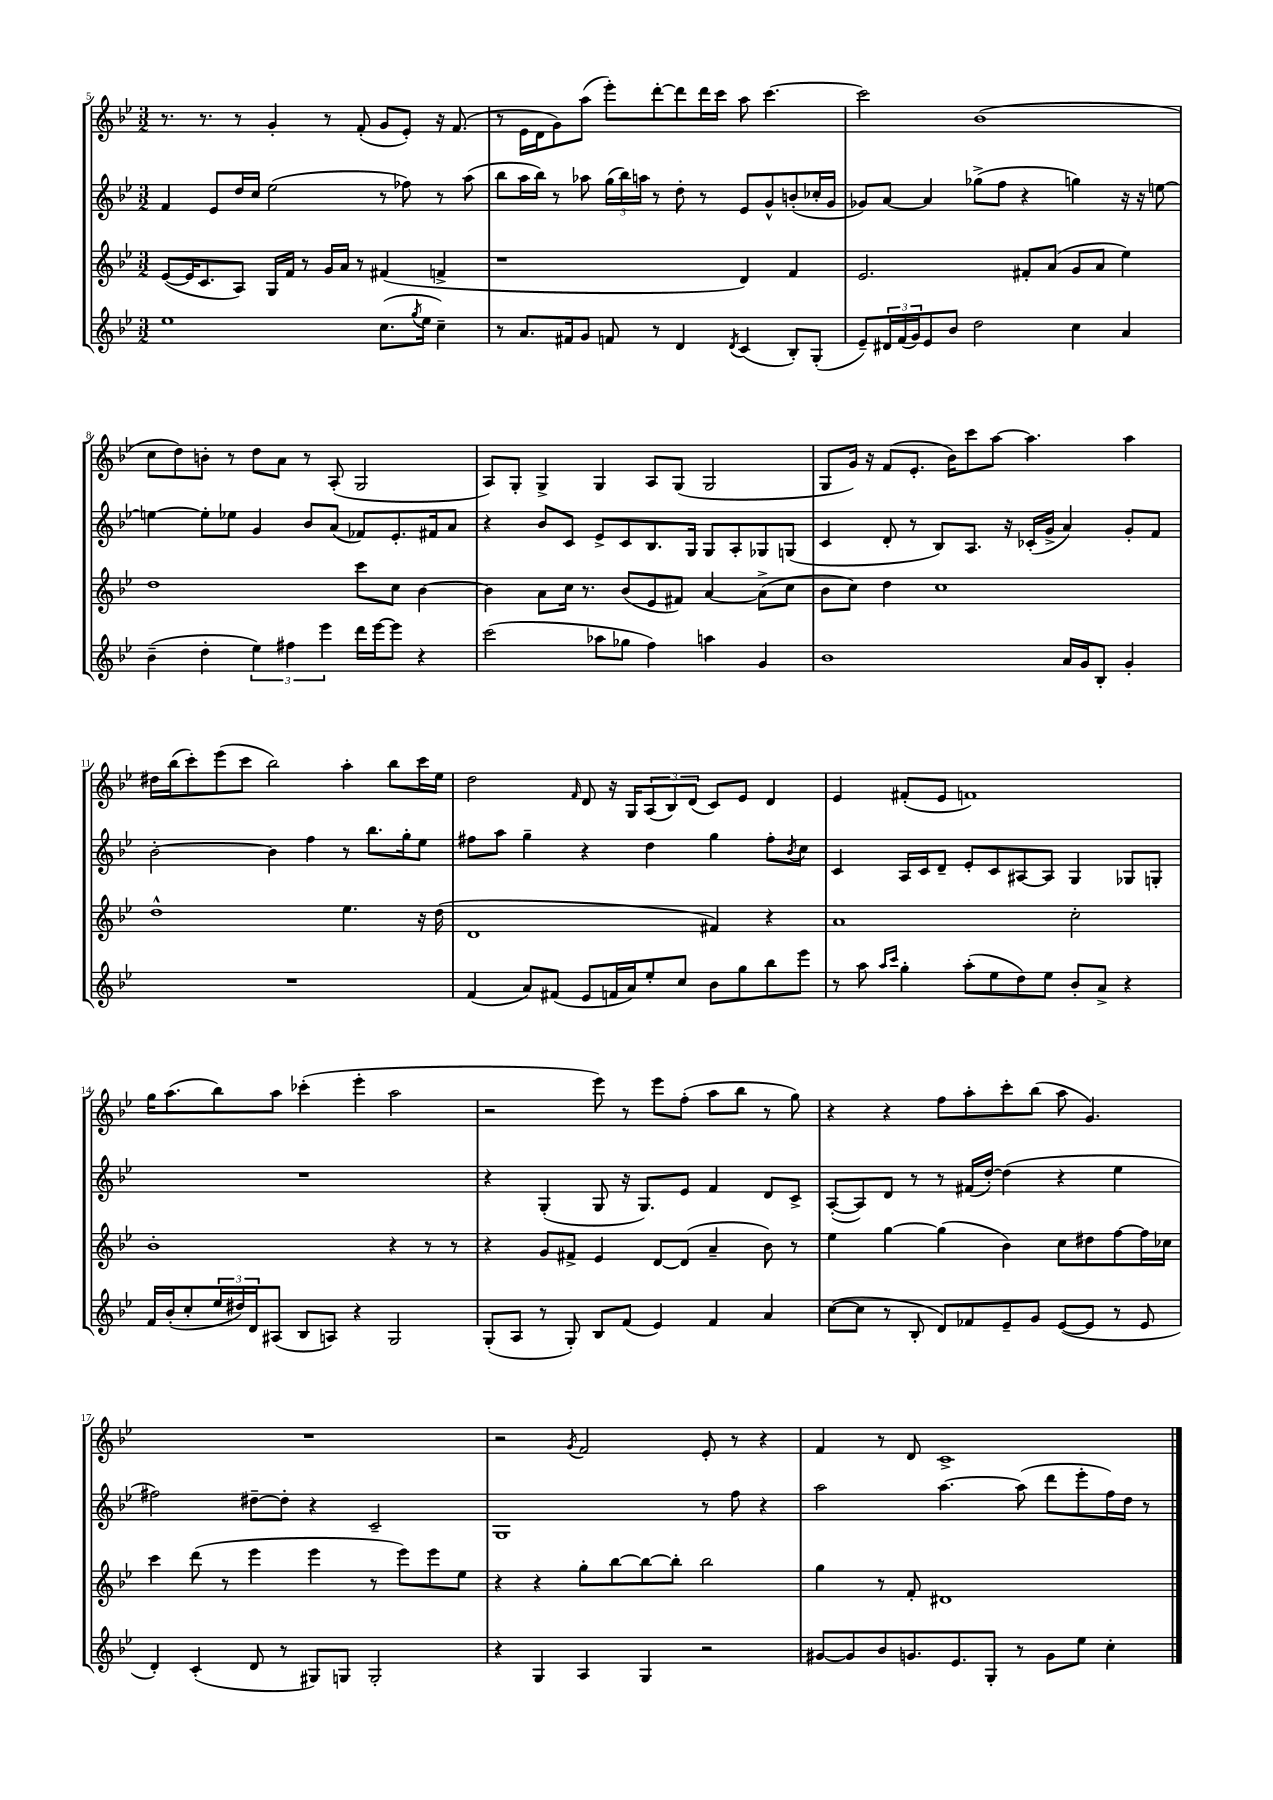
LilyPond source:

<<
\new StaffGroup <<
\new Staff = "s0" {
    \clef treble \key bes \major \numericTimeSignature \time 3/2
    r8. r8. r8 g'4-. r8 f'8-.( g'8 ees'8-.) r16 f'8.( |
    r8 ees'16 d'16 g'8) a''8( ees'''8-.) d'''8~-. d'''8 d'''16 c'''16 a''8 c'''4.~ |
    c'''2 bes'1( |
    c''8 d''8) b'8-. r8 d''8 a'8 r8 a8-.( g2 |
    a8) g8-. g4-> g4 a8 g8( g2 |
    g8 g'16) r16 f'8( ees'8.-. bes'16) c'''8 a''8~ a''4. a''4 |
    dis''16 bes''16( c'''8-.) ees'''8( c'''8 bes''2) a''4-. bes''8 c'''16 ees''16 |
    d''2 \grace { f'16 } d'8 r16 g16 \tuplet 3/2 { a8( bes8) d'8( } c'8) ees'8 d'4 |
    ees'4 fis'8-.( ees'8 f'1) |
    g''16 a''8.( bes''8) a''8 ces'''4-.( ees'''4-. a''2 |
    r2 ees'''8) r8 ees'''8 f''8-.( a''8 bes''8 r8 g''8) |
    r4 r4 f''8 a''8-. c'''8-. bes''8( a''8 g'4.) |
    R1. |
    r2 \acciaccatura { g'8 } f'2 ees'8-. r8 r4 |
    f'4 r8 d'8 c'1-> \bar "|." |
}
\new Staff = "s1" {
    \clef treble \key bes \major \numericTimeSignature \time 3/2
    f'4 ees'8 d''16 c''16 ees''2( r8 fes''8) r8 a''8( |
    bes''8 a''16 bes''16) r8 aes''8 \tuplet 3/2 { g''16( bes''16) a''16 } r8 d''8-. r8 ees'8 g'8-^ b'8-.( ces''16-. g'16 |
    ges'8) a'8~ a'4 ges''8->( f''8 r4 g''4) r16 r16 e''8~ |
    e''4~ e''8-. ees''8 g'4 bes'8 a'8( fes'8) ees'8.-. fis'16 a'8 |
    r4 bes'8 c'8 ees'8-> c'8 bes8. g16 g8 a8-. ges8 g8( |
    c'4 d'8-. r8 bes8) a8. r16 ces'16-.( g'16-> a'4) g'8-. f'8 |
    bes'2~-. bes'4 f''4 r8 bes''8. g''16-. ees''8 |
    fis''8 a''8 g''4-- r4 d''4 g''4 fis''8-. \acciaccatura { bes'8 } c''8 |
    c'4 a16 c'16 d'8-- ees'8-. c'8 ais8~ ais8 g4 ges8 g8-. |
    R1. |
    r4 g4-.( g8 r16 g8.) ees'8 f'4 d'8 c'8-> |
    a8~-.( a8) d'8 r8 r8 fis'16( d''16~-.) d''4( r4 ees''4 |
    fis''2) dis''8~-- dis''8-. r4 c'2-- |
    g1 r8 f''8 r4 |
    a''2 a''4.~ a''8( d'''8 ees'''8-. f''16) d''16 r8 \bar "|." |
}
\new Staff = "s2" {
    \clef treble \key bes \major \numericTimeSignature \time 3/2
    ees'8~( ees'16 c'8. a8) g16 f'16 r8 g'16 a'16 r8 fis'4( f'4-> |
    r1 d'4) f'4 |
    ees'2. fis'8-. a'8( g'8 a'8 ees''4) |
    d''1 c'''8 c''8 bes'4~ |
    bes'4 a'8 c''16 r8. bes'8( ees'8 fis'8) a'4~ a'8->( c''8 |
    bes'8 c''8) d''4 c''1 |
    d''1-^ ees''4. r16 d''16( |
    d'1 fis'4) r4 |
    a'1 c''2-. |
    bes'1-. r4 r8 r8 |
    r4 g'8 fis'8-> ees'4 d'8~ d'8( a'4-- bes'8) r8 |
    ees''4 g''4~ g''4( bes'4) c''8 dis''8 f''8~ f''16 ces''16 |
    c'''4 d'''8( r8 ees'''4 ees'''4 r8 ees'''8) ees'''8 ees''8 |
    r4 r4 g''8-. bes''8~ bes''8~ bes''8-. bes''2 |
    g''4 r8 f'8-. dis'1 \bar "|." |
}
\new Staff = "s3" {
    \clef treble \key bes \major \numericTimeSignature \time 3/2
    ees''1 c''8.( \acciaccatura { g''8 } ees''16 c''4--) |
    r8 a'8. fis'16 g'8 f'8 r8 d'4 \acciaccatura { d'8 } c'4( bes8-.) g8-.( |
    ees'8--) \tuplet 3/2 { dis'16 f'16( g'16) } ees'8 bes'8 d''2 c''4 a'4 |
    bes'4--( d''4-. \tuplet 3/2 { ees''4) fis''4 ees'''4 } d'''16 ees'''16~ ees'''8 r4 |
    c'''2( aes''8 ges''8 f''4) a''4 g'4 |
    bes'1 a'16 g'16 bes8-. g'4-. |
    R1. |
    f'4( a'8) fis'8( ees'8 f'16 a'16) ees''8-. c''8 bes'8 g''8 bes''8 ees'''8 |
    r8 a''8 \grace { a''16 c'''16 } g''4-. a''8-.( ees''8 d''8) ees''8 bes'8-. a'8-> r4 |
    f'16 bes'16-.( c''8-. \tuplet 3/2 { ees''16 dis''16) d'16 } ais8( bes8 a8) r4 g2 |
    g8-.( a8 r8 g8-.) bes8 f'8( ees'4) f'4 a'4 |
    c''8~( c''8 r8 bes8-. d'8) fes'8 ees'8-- g'8 ees'8~( ees'8 r8 ees'8 |
    d'4-.) c'4-.( d'8 r8 gis8) g8 g2-. |
    r4 g4 a4 g4 r2 |
    gis'8~ gis'8 bes'8 g'8. ees'8. g8-. r8 g'8 ees''8 c''4-. \bar "|." |
}
>>
>>
\layout { \context { \Score currentBarNumber = #5 } }
